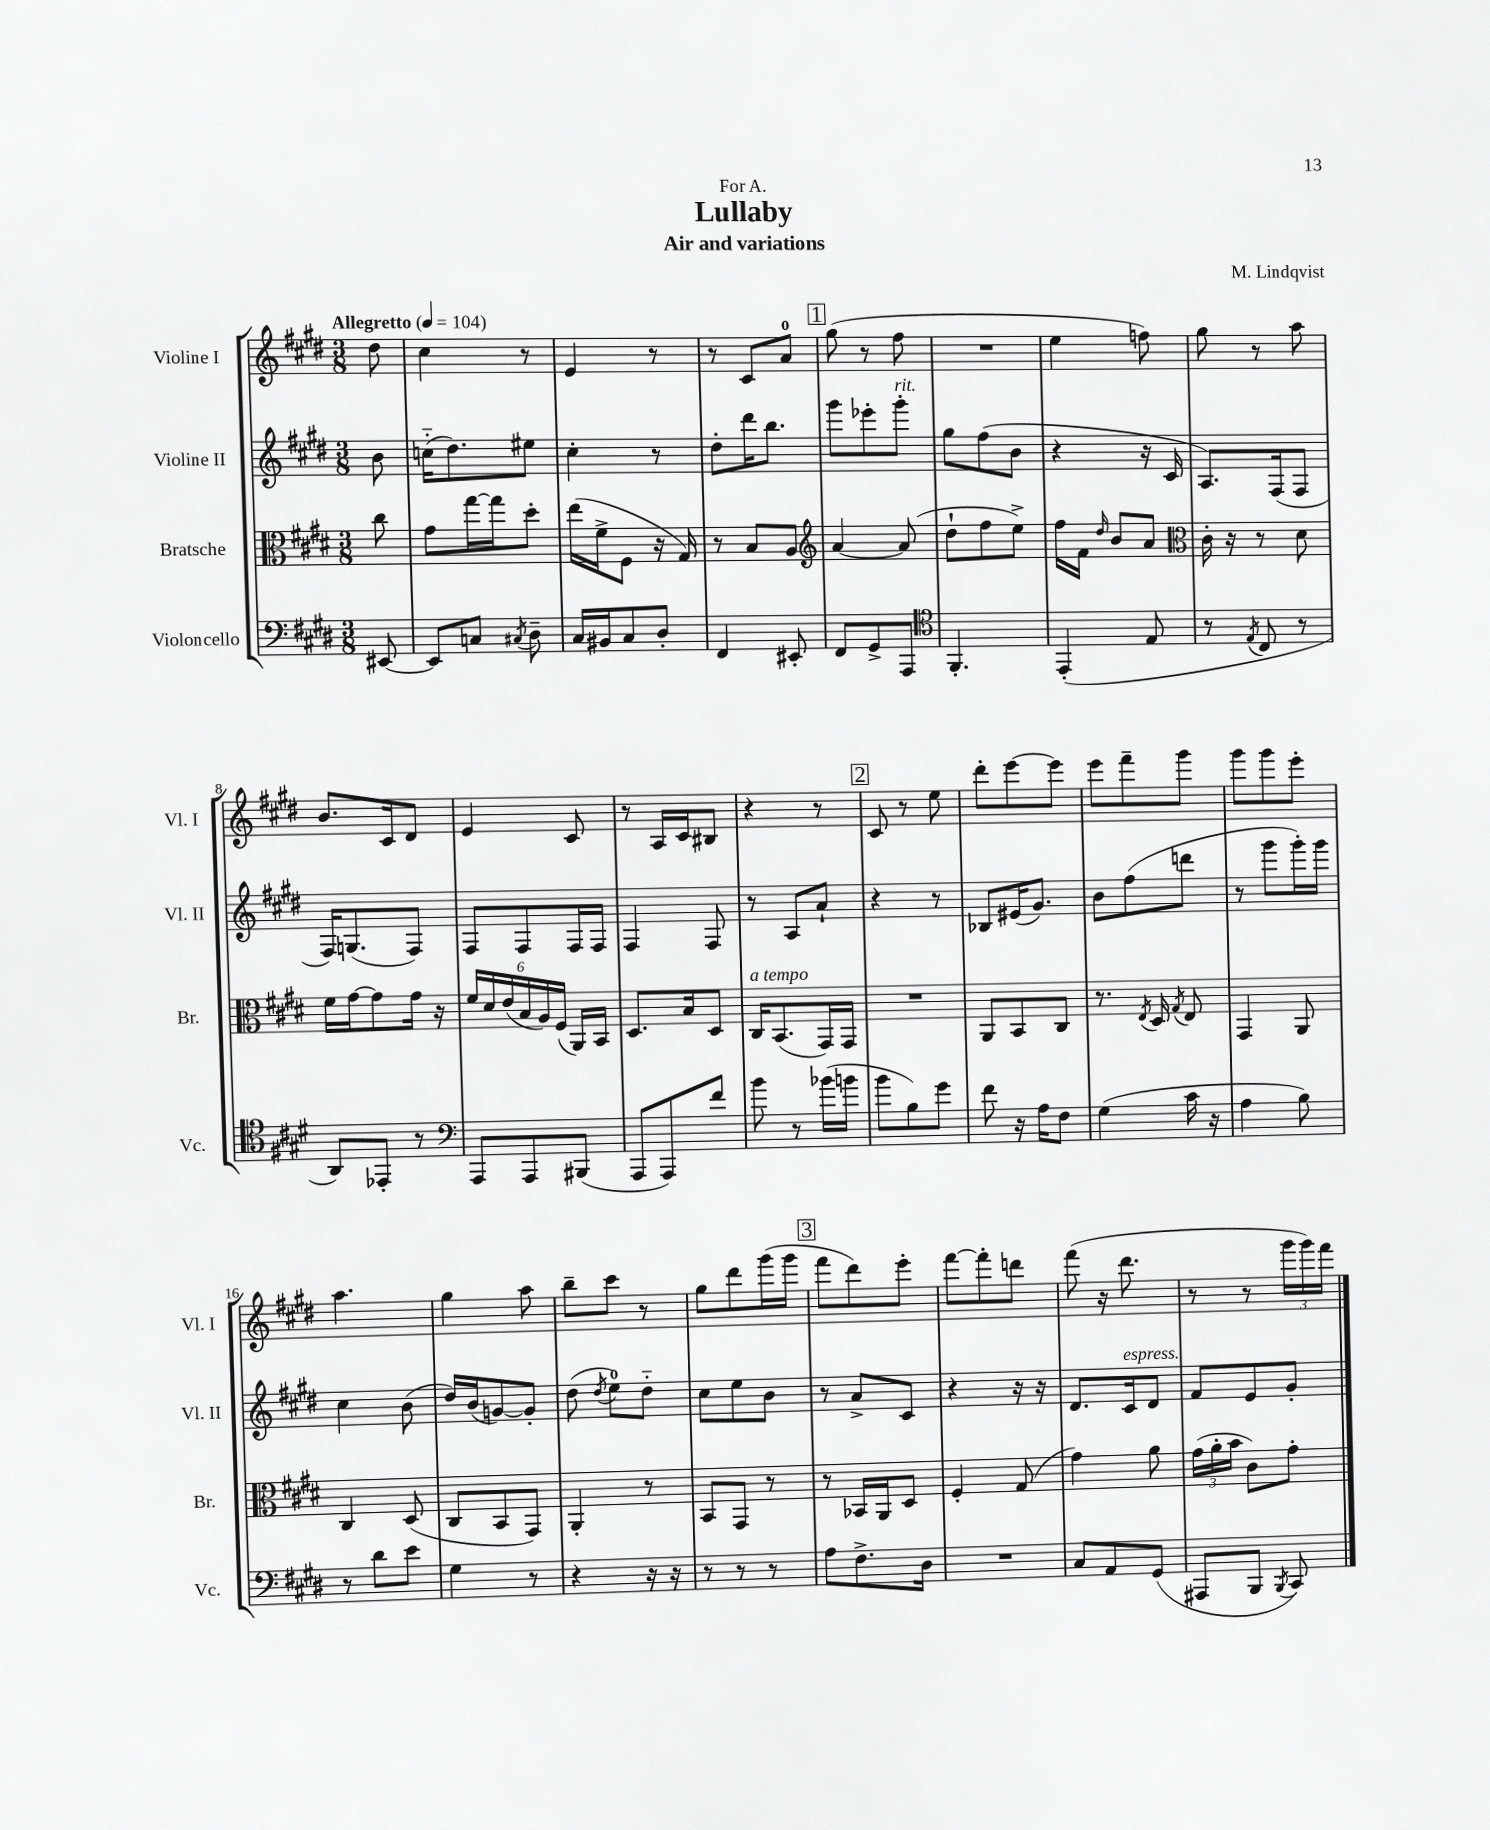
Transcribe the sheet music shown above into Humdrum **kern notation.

**kern	**kern	**kern	**kern
*staff4	*staff3	*staff2	*staff1
*clefF4	*clefC3	*clefG2	*clefG2
*k[f#c#g#d#]	*k[f#c#g#d#]	*k[f#c#g#d#]	*k[f#c#g#d#]
*M3/8	*M3/8	*M3/8	*M3/8
*MM104	*MM104	*MM104	*MM104
[8EE#	8cc#	8b	8dd#
=	=	=	=
8EE#]	8g#	(16cc'~	4cc#
.	.	8.dd#)	.
8C	[16gg#	.	.
.	16gg#]	.	.
8qC#	.	.	.
8D#~	8dd#'	8ee#	8r
=	=	=	=
16C#	(16ee	4cc#'	4e
16BB#	16f#^	.	.
8C#	8F#	.	.
8D#'	16r	8r	8r
.	16G#)	.	.
=	=	=	=
4FF#	8r	8dd#'	8r
.	8B	16ddd#	8c#
.	.	8.bb	.
8EE#'	8A	.	8a
=	=	=	=
*	*clefG2	*	*
8FF#	[4a	8ggg#	(8gg#
8GG#^	.	8eee-'	8r
8AAA	(8a]	8ggg#'	8ff#
=	=	=	=
*clefC4	*	*	*
4.FF#'	8dd#`	8gg#	4.r
.	8ff#	(8ff#	.
.	8ee^)	8b	.
=	=	=	=
(4EE'	16ff#	4r	4ee
.	16f#	.	.
.	16qqdd#	.	.
.	8b	.	.
8E	8a	16r	8ff)
.	.	16c#	.
=	=	=	=
*	*clefC3	*	*
8r	16c#'	8.A)	8gg#
.	16r	.	.
8qE	.	.	.
8C#	8r	.	8r
.	.	(16F#	.
8r	8d#	8F#	8aa
=	=	=	=
8AA)	16f#	16F#)	8.b
.	[16g#	(8.G	.
8EE-'	8g#]	.	.
.	.	.	16c#
8r	16g#	8F#)	8d#
.	16r	.	.
=	=	=	=
*clefF4	*	*	*
8AAA	24f#	8F#	4e
.	24d#	.	.
.	(24e	.	.
8AAA	24B	8F#	.
.	24A)	.	.
.	(24F#	.	.
(8BBB#	16AA)	16F#	8c#
.	16BB	16F#	.
=	=	=	=
8AAA	8.D#	4F#	8r
8AAA)	.	.	16A
.	16B	.	16c#
8f#	8D#	8F#	8B#
=	=	=	=
8b	16C#	8r	4r
.	(8.BB	.	.
8r	.	8A	.
(16b-	16GG#)	8a`	8r
16b	16GG#	.	.
=	=	=	=
8b	4.r	4r	8c#
8B)	.	.	8r
8g#	.	8r	8ee
=	=	=	=
8f#	8AA	8B-	8ddd#'
16r	8BB	(16e#	[8eee
16A	.	8.g#)	.
8F#	8C#	.	8eee]
=	=	=	=
(4G#	8.r	8b	8eee
.	.	(8ff#	8fff#~
.	8qE	.	.
.	16D#	.	.
.	8qG#	.	.
16c#	8E	8ddd	8ggg#
16r	.	.	.
=	=	=	=
4A	4GG#	8r	8ggg#
.	.	8ggg#	8ggg#
8B)	8AA	16ggg#')	8eee'
.	.	16ggg#	.
=	=	=	=
8r	4C#	4cc#	4.aa
8d#	.	.	.
8e	(8D#	(8b	.
=	=	=	=
4G#	8C#	16dd#)	4gg#
.	.	(16b	.
.	8BB	[8g)	.
8r	8GG#)	8g']	8aa
=	=	=	=
4r	4AA'	(8dd#	8bb~
.	.	8qdd#	.
.	.	8ee)	8ccc#
16r	8r	8dd#'~	8r
16r	.	.	.
=	=	=	=
8r	8BB	8cc#	8gg#
8r	8GG#	8ee	8ddd#
8r	8r	8b	(16ggg#
.	.	.	16ggg#
=	=	=	=
8A	8r	8r	8fff#
8.F#^	16BB-	8a^	8ddd#)
.	16AA	.	.
.	8D#	8c#	8eee'
16D#	.	.	.
=	=	=	=
4.r	4F#'	4r	[8fff#
.	.	.	8fff#']
.	(8G#	16r	8ddd
.	.	16r	.
=	=	=	=
8C#	4g#)	8.d#	(8fff#
8AA	.	.	16r
.	.	16c#	8.ddd#
(8GG#	8a	8d#	.
=	=	=	=
8AAA#	(24g#	8f#	8r
.	24a'	.	.
.	24b	.	.
8BBB	8c#)	8e	8r
8qBBB	.	.	.
8CC#)	8g#'	8g#'	24ggg#
.	.	.	24ggg#)
.	.	.	24fff#
==	==	==	==
*-	*-	*-	*-
